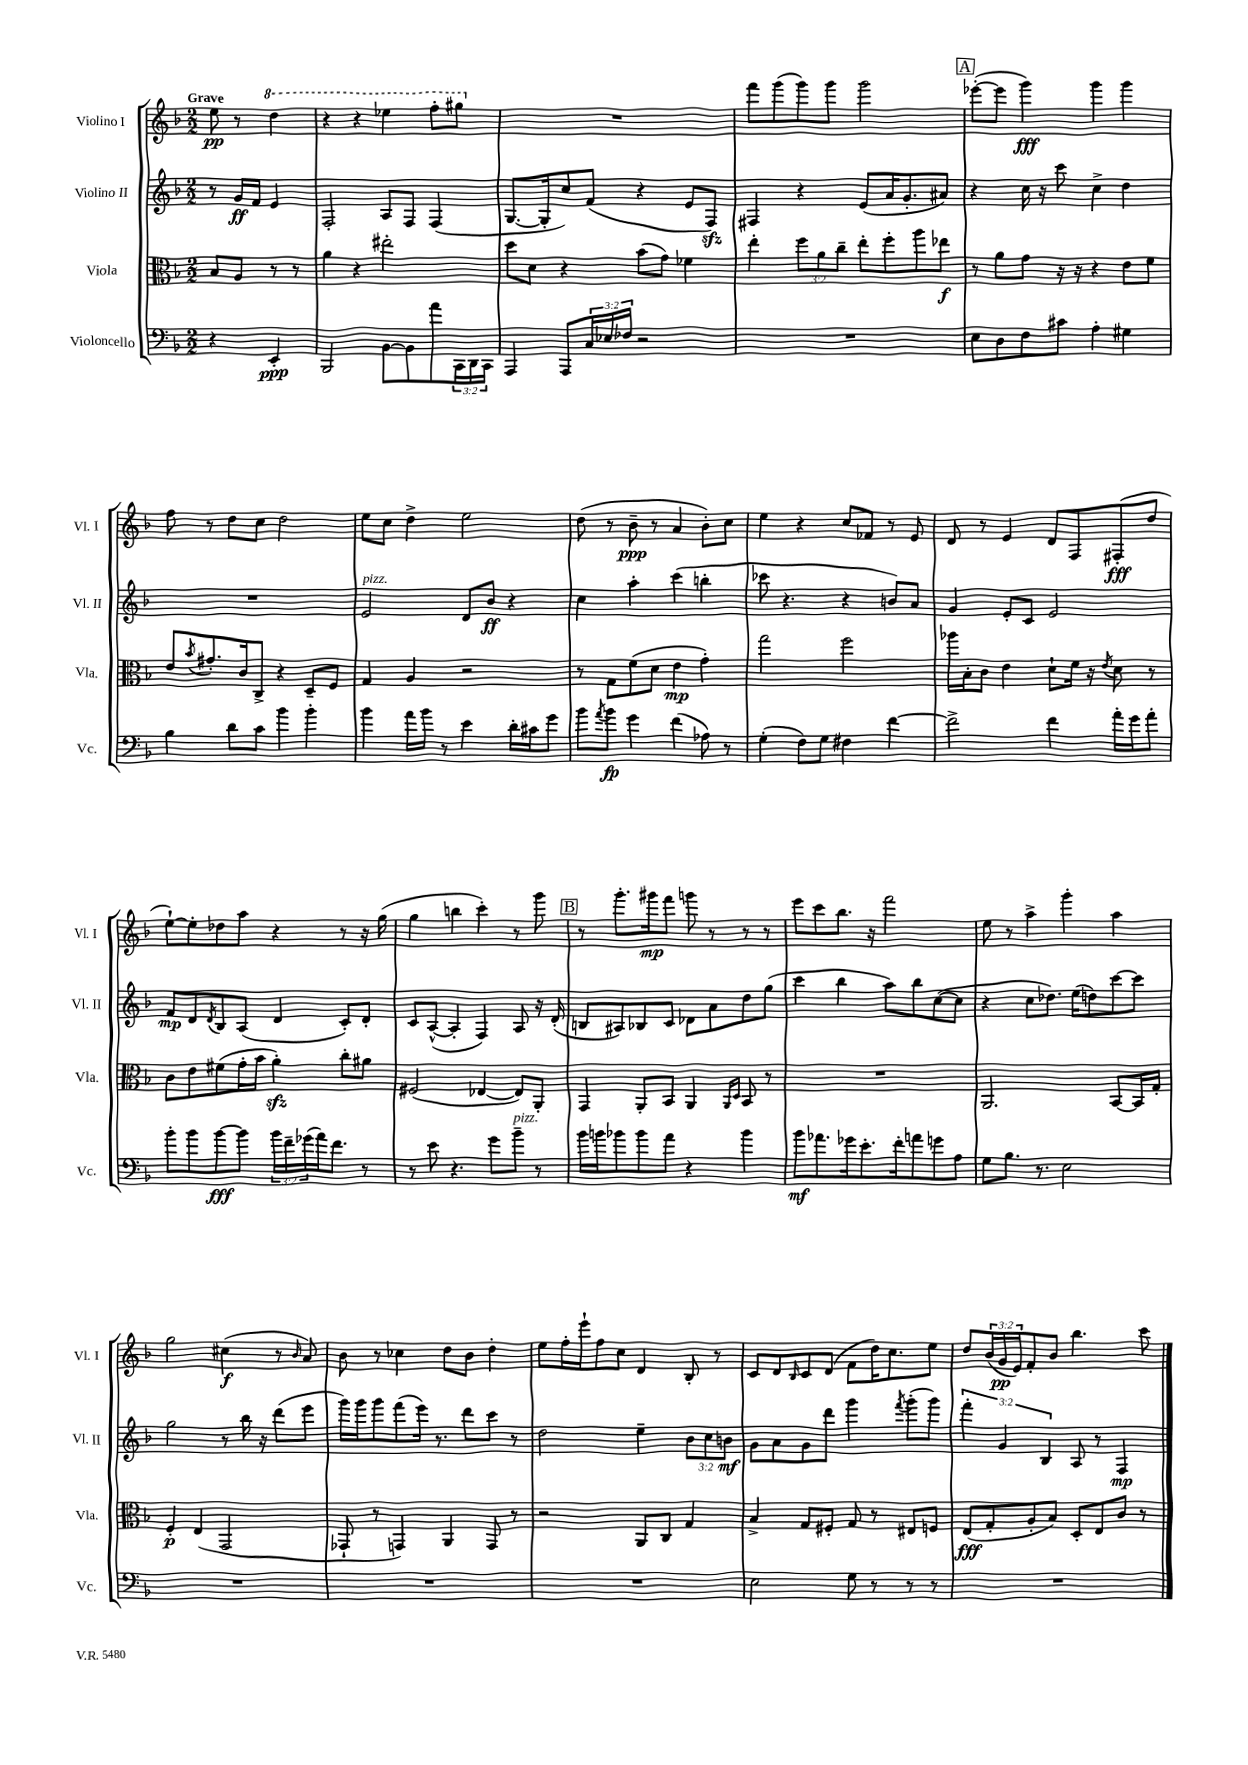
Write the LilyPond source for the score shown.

<<
\new StaffGroup <<
\new Staff = "s0" \with { instrumentName = "Violino I" shortInstrumentName = "Vl. I" } {
    \clef treble \key f \major \numericTimeSignature \time 2/2 \override Staff.TupletNumber.text = #tuplet-number::calc-fraction-text \partial 2 \tempo "Grave"
    e''8\pp r8 \ottava #1 d'''4 |
    r4 r4 ees'''4 f'''8-. gis'''8 \ottava #0 |
    R1 |
    f'''8 g'''8( g'''8) g'''8 g'''2 |
    \mark \markup { \box "A" } ees'''8~-.( ees'''8 g'''4\fff) g'''4 g'''4 |
    f''8 r8 d''8 c''8 d''2 |
    e''8 c''8 d''4-> e''2 |
    d''8( r8 bes'8--\ppp r8 a'4 bes'8-.) c''8 |
    e''4 r4 c''8 fes'8 r8 e'8 |
    d'8 r8 e'4 d'8 f8 fis8-.\fff( d''8 |
    e''8~-!) e''8-. des''8 a''8 r4 r8 r16 g''16( |
    g''4 b''4 c'''4-.) r8 g'''8 |
    \mark \markup { \box "B" } r8 g'''8.-. gis'''16\mp f'''8 g'''8 r8 r8 r8 |
    e'''8 c'''8 bes''8. r16 f'''2 |
    e''8 r8 a''4-> g'''4-. a''4 |
    g''2 cis''4\f( r8 \grace { bes'16 } a'8) |
    bes'8 r8 ces''4 d''8 bes'8 d''4-. |
    e''8 f''16-. e'''16-! f''8 c''8 d'4 bes8-. r8 |
    c'8 d'8 \grace { bes16 } c'8 d'8( f'8 d''16) c''8. e''8 |
    d''8 \tuplet 3/2 { bes'16( g'16\pp e'16) } f'8-. bes'8 bes''4. c'''8 \bar "|." |
}
\new Staff = "s1" \with { instrumentName = "Violino II" shortInstrumentName = "Vl. II" } {
    \clef treble \key f \major \numericTimeSignature \time 2/2 \override Staff.TupletNumber.text = #tuplet-number::calc-fraction-text \partial 2
    r8 g'16\ff f'16 e'4 |
    f2-. a8 f8 f4( |
    g8.~ g16-. c''8) f'8( r4 e'8 f8\sfz) |
    fis4 r4 e'8( a'16 g'8.-. ais'8) |
    \mark \markup { \box "A" } r4 c''16 r16 c'''8 c''4-> d''4 |
    R1 |
    e'2^\markup { \italic "pizz." } d'8 bes'8\ff r4 |
    c''4 a''4-. c'''4( b''4-. |
    ces'''8 r4. r4 b'8) a'8 |
    g'4 e'8-. c'8 e'2 |
    f'8\mp d'8 \acciaccatura { d'8 } bes8 a8( d'4 c'8-.) d'8-. |
    c'8 a8~-^( a4-. f4) a8 r16 d'16-.( |
    \mark \markup { \box "B" } b8 ais8) bes8 c'8 des'8 a'8 d''8 g''8( |
    c'''4 bes''4 a''8) bes''8 c''8~( c''8 |
    r4 c''8 des''8.) e''16( d''8) c'''8~ c'''8 |
    g''2 r8 bes''16 r16 d'''8( e'''8 |
    g'''16) g'''16 g'''8 f'''8( e'''16) r8. d'''8 c'''8 r8 |
    d''2 e''4-- \tuplet 3/2 { bes'8 c''8 b'8\mf } |
    g'8 a'8 g'8 d'''8 g'''4 \acciaccatura { f'''8 } g'''8-.( g'''8) |
    \tuplet 3/2 { f'''4-. g'4 bes4 } a8 r8 f4\mp \bar "|." |
}
\new Staff = "s2" \with { instrumentName = "Viola" shortInstrumentName = "Vla." } {
    \clef alto \key f \major \numericTimeSignature \time 2/2 \override Staff.TupletNumber.text = #tuplet-number::calc-fraction-text \partial 2
    bes8 a8 r8 r8 |
    a'4 r4 eis''2-. |
    d''8 d'8 r4 bes'8( g'8) fes'4 |
    e''4-. \tuplet 3/2 { f''8 a'8 c''8-- } e''8-. f''8-. a''8 ees''8\f |
    \mark \markup { \box "A" } r8 a'8 g'8 r16 r16 r4 e'8 f'8 |
    e'8 \acciaccatura { bes'8 } gis'8.-. c'16 c8-> r4 d8-- f8 |
    g4 a4 r2 |
    r8 g8 f'8( d'8 e'4\mp g'4-.) |
    g''2 f''2 |
    aes''16 bes16-. c'8 e'4 d'8-! f'16 r16 \acciaccatura { e'8 } d'8 r8 |
    c'8 e'8 fis'8( g'16-. bes'16 a'4-.\sfz) c''8-. ais'8 |
    fis2( ees4~ ees8) a,8-. |
    \mark \markup { \box "B" } g,4 a,8-. bes,8 a,4 \grace { a,16 d16 } bes,8 r8 |
    R1 |
    a,2. bes,8~ bes,16 g16-. |
    f4-.\p e4( g,2 |
    ges,8-! r8 g,4) a,4 g,8 r8 |
    r2 a,8 c8 g4 |
    bes4-> g8 fis8-. g8 r8 eis8 f8 |
    e8\fff( g8-. a8-. bes8) d8-. e8 c'8 r8 \bar "|." |
}
\new Staff = "s3" \with { instrumentName = "Violoncello" shortInstrumentName = "Vc." } {
    \clef bass \key f \major \numericTimeSignature \time 2/2 \override Staff.TupletNumber.text = #tuplet-number::calc-fraction-text \partial 2
    r4 e,4-.\ppp |
    bes,,2 bes,8~ bes,8 a'8 \tuplet 3/2 { c,16 d,16 c,16 } |
    a,,4 a,,8 \tuplet 3/2 { c16 ees16 fes16 } r2 |
    R1 |
    \mark \markup { \box "A" } e8 d8 f8 cis'8 a4-. gis4 |
    bes4 d'8 c'8 bes'4 bes'4-. |
    bes'4 a'16 bes'16 r8 e'4 d'16-. cis'16 g'8 |
    bes'8 \acciaccatura { a'8 } bes'8\fp g'4 f'4( aes8) r8 |
    g4-.( f8) g8 fis4 f'4~ |
    f'2-> f'4 a'16-. g'16 a'8-. |
    bes'8-. bes'8 bes'8~\fff bes'8 \tuplet 3/2 { bes'16 f'16-- ges'16( } a'16) f'8. r8 |
    r8 e'8 r4. g'8 bes'8--^\markup { \italic "pizz." } r8 |
    \mark \markup { \box "B" } bes'16 b'16 bes'8 bes'8 a'8 r4 bes'4 |
    bes'8\mf aes'8. ges'16 e'8.-. f'16-. a'8 g'8 a8 |
    g8 bes8. r8. e2 |
    R1 |
    R1 |
    R1 |
    e2 g8 r8 r8 r8 |
    R1 \bar "|." |
}
>>
>>
\layout { \context { \Score \remove "Bar_number_engraver" } }
